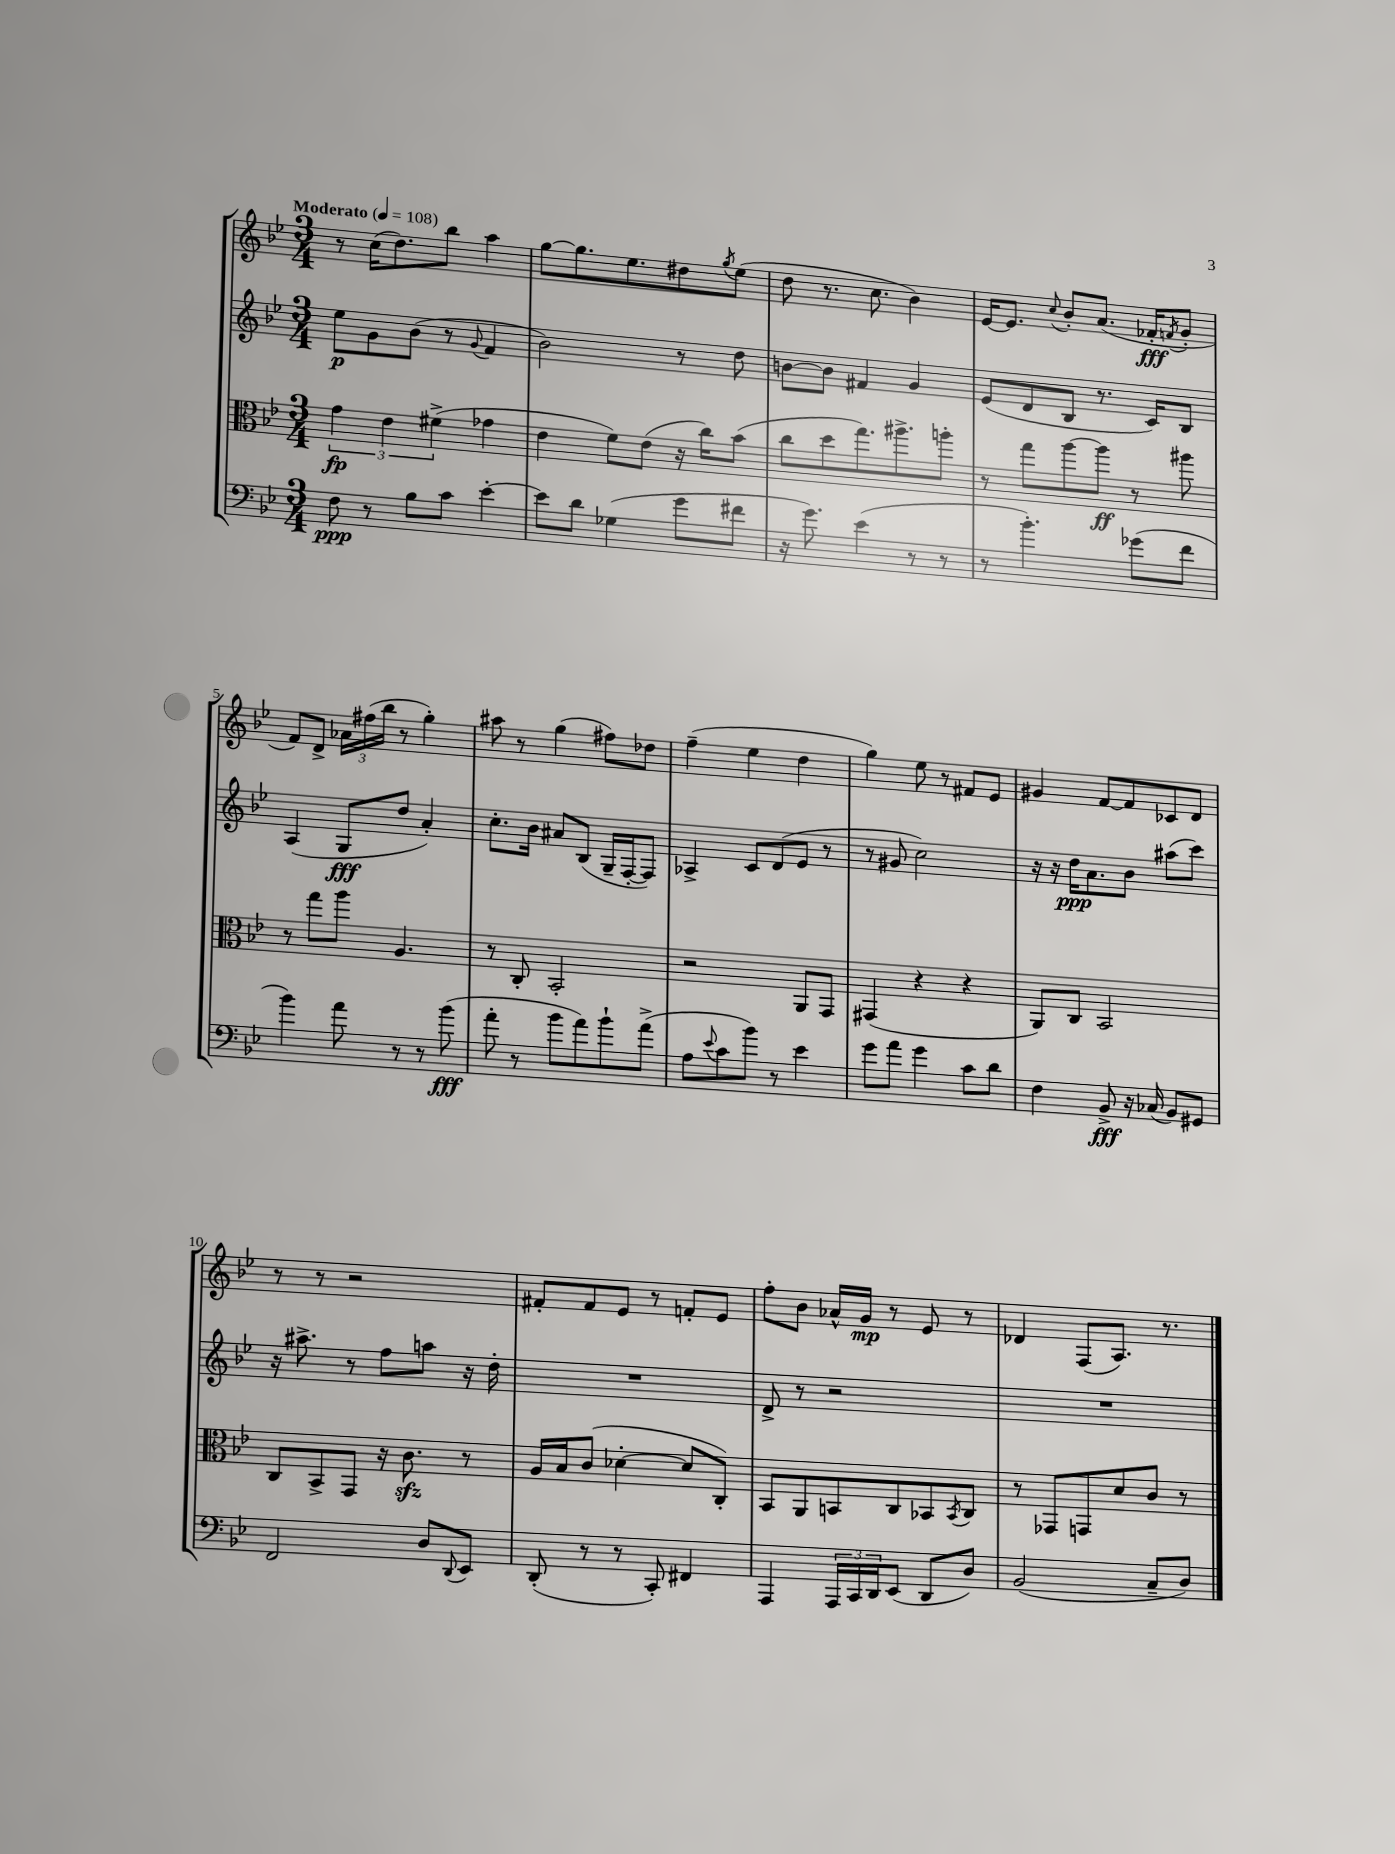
<<
\new StaffGroup <<
\new Staff = "s0" {
    \clef treble \key bes \major \numericTimeSignature \time 3/4 \tempo "Moderato" 4 = 108
    r8 c''16( d''8.) bes''8 a''4 |
    g''8~ g''8. ees''8. dis''8 \acciaccatura { g''8 } ees''8( |
    d''8 r8. c''8. bes'4) |
    ees'16~ ees'8. \appoggiatura { c''8 } bes'8-. a'8.( fes'16-.\fff \acciaccatura { f'8 } g'8-. |
    f'8) d'8-> \tuplet 3/2 { aes'16 fis''16( bes''16 } r8 g''4-.) |
    ais''8 r8 g''4( fis''8) des''8 |
    f''4--( ees''4 d''4 |
    g''4) ees''8 r8 fis'8 ees'8 |
    gis'4 f'8~ f'8 ces'8 d'8 |
    r8 r8 r2 |
    fis'8-. fis'8 ees'8 r8 f'8-. ees'8 |
    f''8-. bes'8 aes'16-^ g'16\mp r8 ees'8 r8 |
    des'4 f8( a8.) r8. \bar "|." |
}
\new Staff = "s1" {
    \clef treble \key bes \major \numericTimeSignature \time 3/4
    ees''8\p g'8 bes'8( r8 \appoggiatura { g'8 } f'4 |
    bes'2) r8 d''8 |
    b'8~ b'8 fis'4 g'4 |
    ees'8( d'8 bes8 r8. c'16) bes8 |
    a4( g8\fff d''8 a'4-.) |
    c''8.-. bes'16 ais'8 bes8( g16-- f16~-. f8) |
    aes4-> c'8 d'8( ees'8 r8 |
    r8 gis'8 c''2) |
    r16 r16 d''16\ppp a'8. bes'8 ais''8( c'''8) |
    r16 ais''8.-> r8 f''8 a''8 r16 d''16-. |
    R2. |
    d'8-> r8 r2 |
    R2. \bar "|." |
}
\new Staff = "s2" {
    \clef alto \key bes \major \numericTimeSignature \time 3/4
    \tuplet 3/2 { g'4\fp ees'4 fis'4->( } ges'4 |
    ees'4 f'8) ees'8( r16 c''16) bes'8( |
    c''8 d''8 g''8.) ais''8.-> a''8-. |
    r8 g''8 a''8~ a''8\ff r8 ais''8 |
    r8 g''8 a''8 a4. |
    r8 c8-. bes,2-. |
    r2 a,8 g,8 |
    gis,4( r4 r4 |
    a,8) c8 bes,2 |
    c8 bes,8-> g,8 r16 c'8.\sfz r8 |
    a16 bes16 c'8( des'4~-. des'8 c8-.) |
    bes,8 a,8 b,8 c8 bes,8 \acciaccatura { bes,8 } c8 |
    r8 ges,8 g,8 d'8 c'8 r8 \bar "|." |
}
\new Staff = "s3" {
    \clef bass \key bes \major \numericTimeSignature \time 3/4
    f8\ppp r8 bes8 c'8 ees'4~-. |
    ees'8 d'8 ges4( g'8 fis'8 |
    r16 g'8.) ees'4( r8 r8 |
    r8 bes'4.-.) ges'8( f'8 |
    bes'4) a'8 r8 r8 bes'8\fff( |
    a'8-. r8 bes'8 a'8) bes'8-! a'8->( |
    a8 \appoggiatura { ees'8 } c'8 bes'8) r8 ees'4 |
    g'8 a'8 g'4 c'8 d'8 |
    f4 bes,8->\fff r16 ces16( bes,8) gis,8 |
    f,2 d8 \appoggiatura { d,8 } ees,8 |
    d,8-.( r8 r8 c,8-.) fis,4 |
    a,,4 \tuplet 3/2 { a,,16 c,16 d,16 } ees,8( d,8 d8) |
    bes,2( c8-- d8) \bar "|." |
}
>>
>>
